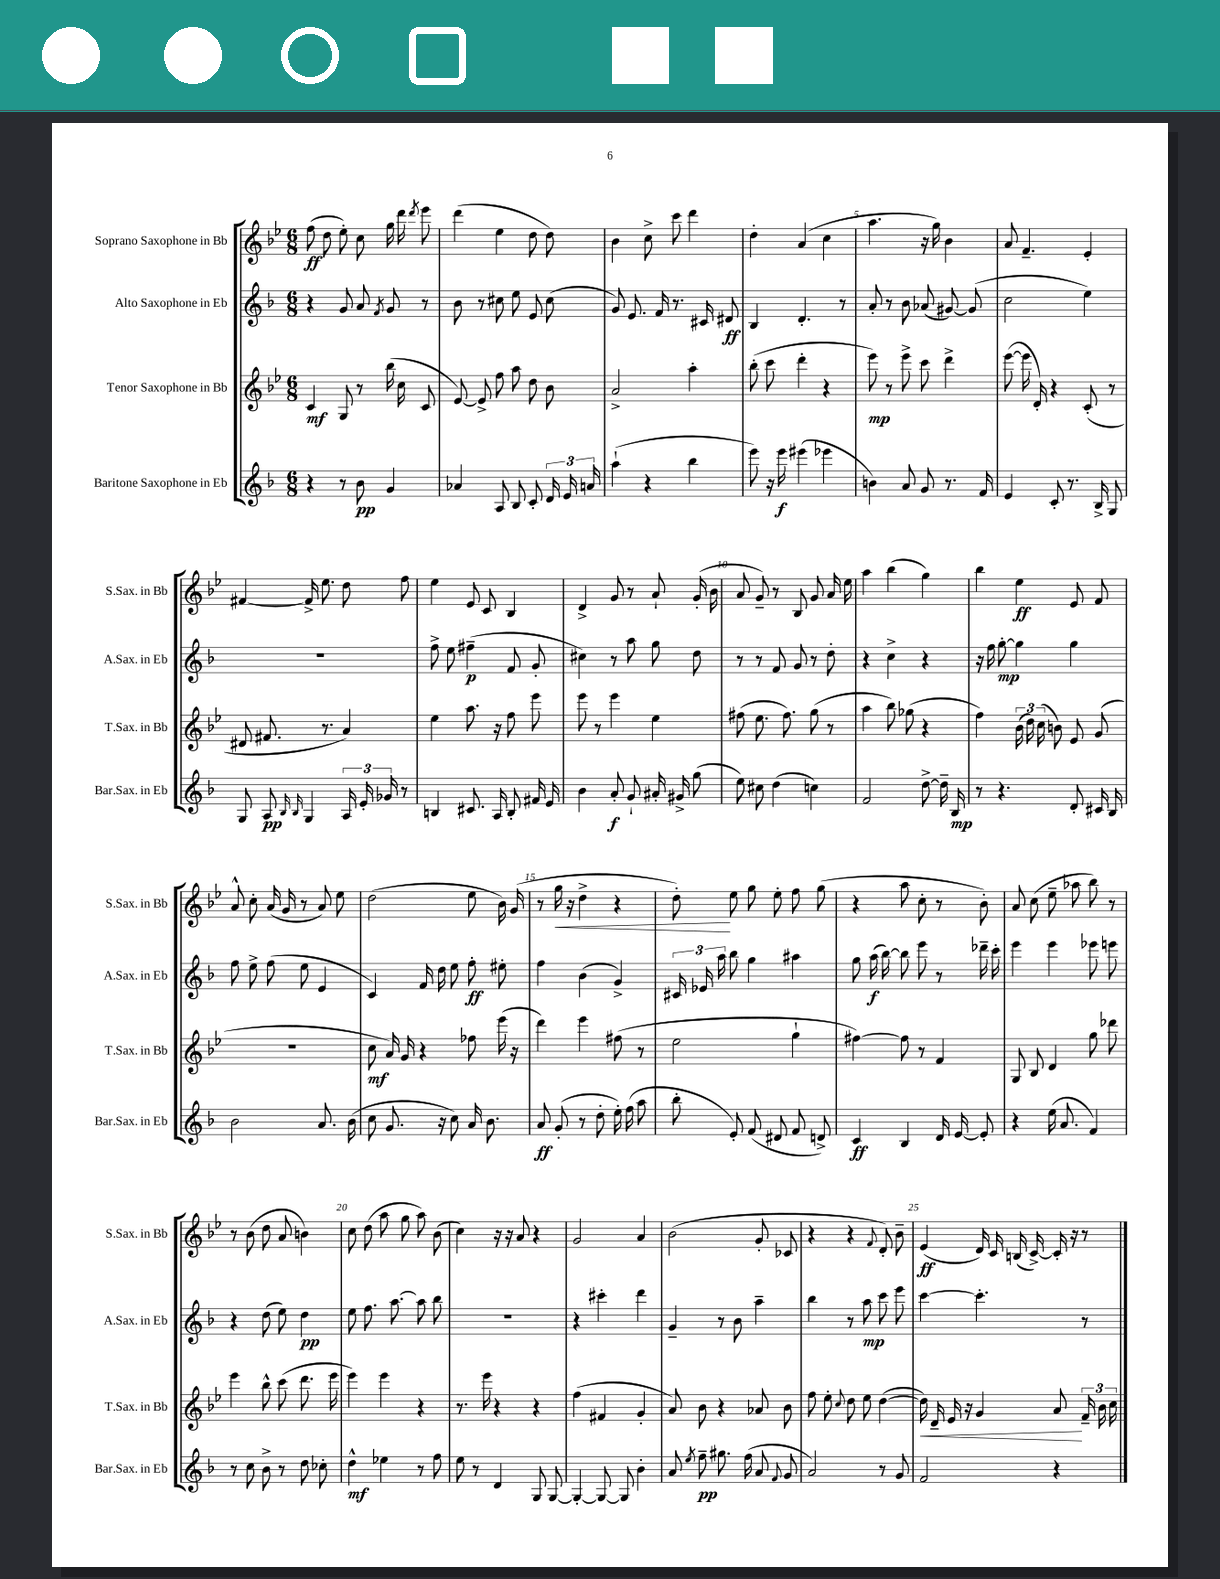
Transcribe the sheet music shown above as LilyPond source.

<<
\new StaffGroup <<
\new Staff = "s0" \with { instrumentName = "Soprano Saxophone in Bb" shortInstrumentName = "S.Sax. in Bb" } {
    \clef treble \key bes \major \numericTimeSignature \time 6/8
    \autoBeamOff f''8\ff( d''8 ees''8-.) c''8 g''16 d'''16 \acciaccatura { d'''8 } ees'''8 |
    d'''4( ees''4 d''8 d''8) |
    bes'4 c''8-> c'''8 d'''4 |
    d''4-. a'4( c''4 |
    a''4. r16 g''16) bes'4 |
    a'8 f'4.-- ees'4-. |
    fis'4~ fis'16-> ees''8. d''8 f''8 |
    ees''4 ees'8 c'8 bes4 |
    d'4-> g'8 r8 a'8-! g'16-.( bes'16 |
    a'8 g'8--) r8 bes8 g'8 a'16 ees''16 |
    a''4 bes''4( g''4) |
    bes''4 ees''4\ff ees'8 f'8 |
    a'8-^ c''8-. a'16( g'16 r8 a'8) ees''8 |
    d''2( ees''8 bes'16) g'16( |
    r8 g''16\< r16 d''4-> r4 |
    d''8-.\!) ees''8 g''8 ees''8-. f''8 g''8( |
    r4 a''8 c''8-. r8 bes'8-.) |
    a'8 c''8( ees''8-- aes''8 bes''8) r8 |
    r8 bes'8( d''8 a'8 b'4) |
    c''8 d''8( a''8 g''8 a''8) bes'8( |
    c''4) r16 r16 a'8 r4 |
    g'2 a'4 |
    bes'2( g'8-. ces'8 |
    r4 r4 \appoggiatura { f'8 } d'8-.) bes'8-- |
    ees'4\ff( d'16) c'16 b16( c'16~->) c'16-. r16 r8 \bar "|." |
}
\new Staff = "s1" \with { instrumentName = "Alto Saxophone in Eb" shortInstrumentName = "A.Sax. in Eb" } {
    \clef treble \key f \major \numericTimeSignature \time 6/8
    \autoBeamOff r4 g'8 a'8 \acciaccatura { f'8 } g'8 r8 |
    bes'8 r8 cis''8 e''8 e'8 cis''8( |
    g'8) e'8. f'16 r8. cis'16 dis'8\ff |
    bes4 d'4.-. r8 |
    a'8-. r8 bes'8 aes'8( gis'8~) gis'8( |
    c''2 e''4) |
    r2. |
    f''8-> e''8 fis''4--\p( f'8 g'8-. |
    cis''4) r8 a''8 g''8 d''8 |
    r8 r8 f'8 g'8 r8 d''8-. |
    r4 c''4-> r4 |
    r16 f''16 g''8~-.\mp g''4 g''4 |
    f''8 e''8-> f''8( e''8 e'4 |
    c'4) f'16 d''16 e''8 f''8-.\ff eis''8-. |
    f''4 bes'4( g'4->) |
    \tuplet 3/2 { cis'16 ees'16 a''16 } bes''8 g''4 ais''4 |
    g''8 a''16\f( bes''16~) bes''8 e'''8 r8 des'''16-- c'''16-. |
    e'''4 e'''4 ees'''8 e'''8 |
    r4 d''8( e''8) d''4\pp |
    e''8 f''8. a''8.~ a''8 bes''8 |
    R2. |
    r4 cis'''4-. d'''4 |
    g'4-- r8 bes'8 a''4-- |
    bes''4 r8 a''8\mp c'''8 e'''8 |
    c'''4~ c'''4.-. r8 \bar "|." |
}
\new Staff = "s2" \with { instrumentName = "Tenor Saxophone in Bb" shortInstrumentName = "T.Sax. in Bb" } {
    \clef treble \key bes \major \numericTimeSignature \time 6/8
    \autoBeamOff c'4\mf g8 r8 bes''16( c''16 c'8 |
    ees'8~) ees'8-> f''8 a''8 d''8 bes'8 |
    a'2-> a''4-. |
    bes''8-.( c'''8 d'''4-. r4 |
    ees'''8\mp) r8 ees'''8-> c'''8 d'''4-> |
    ees'''8~( ees'''16 d'16-.) r4 c'8-.( r8 |
    dis'8 fis'8. r8. a'4) |
    ees''4 a''8. r16 f''8 ees'''8 |
    ees'''8 r8 ees'''4 ees''4 |
    fis''8( ees''8. fis''8.) g''8( r8 |
    a''4 bes''8) ges''8( r4 |
    f''4) \tuplet 3/2 { bes'16( d''16) c''16( } b'8) ees'8 g'8( |
    R2. |
    c''8\mf a'16) g'16 r4 fes''8 ees'''16( r16 |
    d'''4) ees'''4 fis''8( r8 |
    ees''2 g''4-! |
    fis''4~) fis''8 r8 f'4 |
    g8 bes8 d'4 g''8 des'''8 |
    ees'''4 bes''8-^ c'''8( d'''8. ees'''16 |
    ees'''4) ees'''4 r4 |
    r8. ees'''16 r4 r4 |
    f''4( fis'4 g'4-. |
    a'8) bes'8 r4 aes'8 bes'8 |
    f''8 ees''8-. \appoggiatura { c''8 } d''8 ees''8 d''4~( |
    d''16\<) d'16-- ees'16 r16 g'4 a'8\! \tuplet 3/2 { f'16-- bes'16 c''16 } \bar "|." |
}
\new Staff = "s3" \with { instrumentName = "Baritone Saxophone in Eb" shortInstrumentName = "Bar.Sax. in Eb" } {
    \clef treble \key f \major \numericTimeSignature \time 6/8
    \autoBeamOff r4 r8 bes'8\pp g'4 |
    aes'4 a8 bes8 c'8-. \tuplet 3/2 { d'16 e'16 a'16 } |
    a''4-!( r4 bes''4 |
    e'''8) r16 e'''16\f eis'''4( ees'''4 |
    b'4) a'8 g'8 r8. f'16 |
    e'4 c'8-. r8. bes16-> g8 |
    g8 a8\pp \grace { bes16 bes16 } g4 \tuplet 3/2 { a16 e'16-. ges'16 } r8 |
    b4 cis'8. a16 b8-. fis'16 e'16 |
    bes'4 a'8-.\f g'8-! ais'16-. gis'16-> g''8( |
    e''8) cis''8 d''4( c''4) |
    f'2 d''8~-> d''16-- bes16\mp |
    r8 r4. d'8-. cis'16 bes16 |
    bes'2 a'8. bes'16( |
    c''8 g'8. r16 c''8) a'16 bes'8. |
    a'8\ff g'8-.( r8 d''8-. e''16-.) f''16( a''8 |
    bes''8-. e'8-.) f'8( dis'8 f'8 d'8->) |
    c'4\ff bes4 d'16 e'16~ e'8-. |
    r4 e''16( a'8. f'4) |
    r8 c''8 bes'8-> r8 d''8 ces''8-. |
    d''4-^\mf ees''4 r8 f''8 |
    e''8 r8 d'4 g8 g8~ |
    g4~-. g8~ g8 bes'4-. |
    a'8 \acciaccatura { e''8 } f''8--\pp gis''8. f''16( a'8 \appoggiatura { f'8 } g'8 |
    a'2) r8 g'8 |
    f'2 r4 \bar "|." |
}
>>
>>
\layout { \context { \Score \override BarNumber.break-visibility = ##(#f #t #t) barNumberVisibility = #(every-nth-bar-number-visible 5) } }
